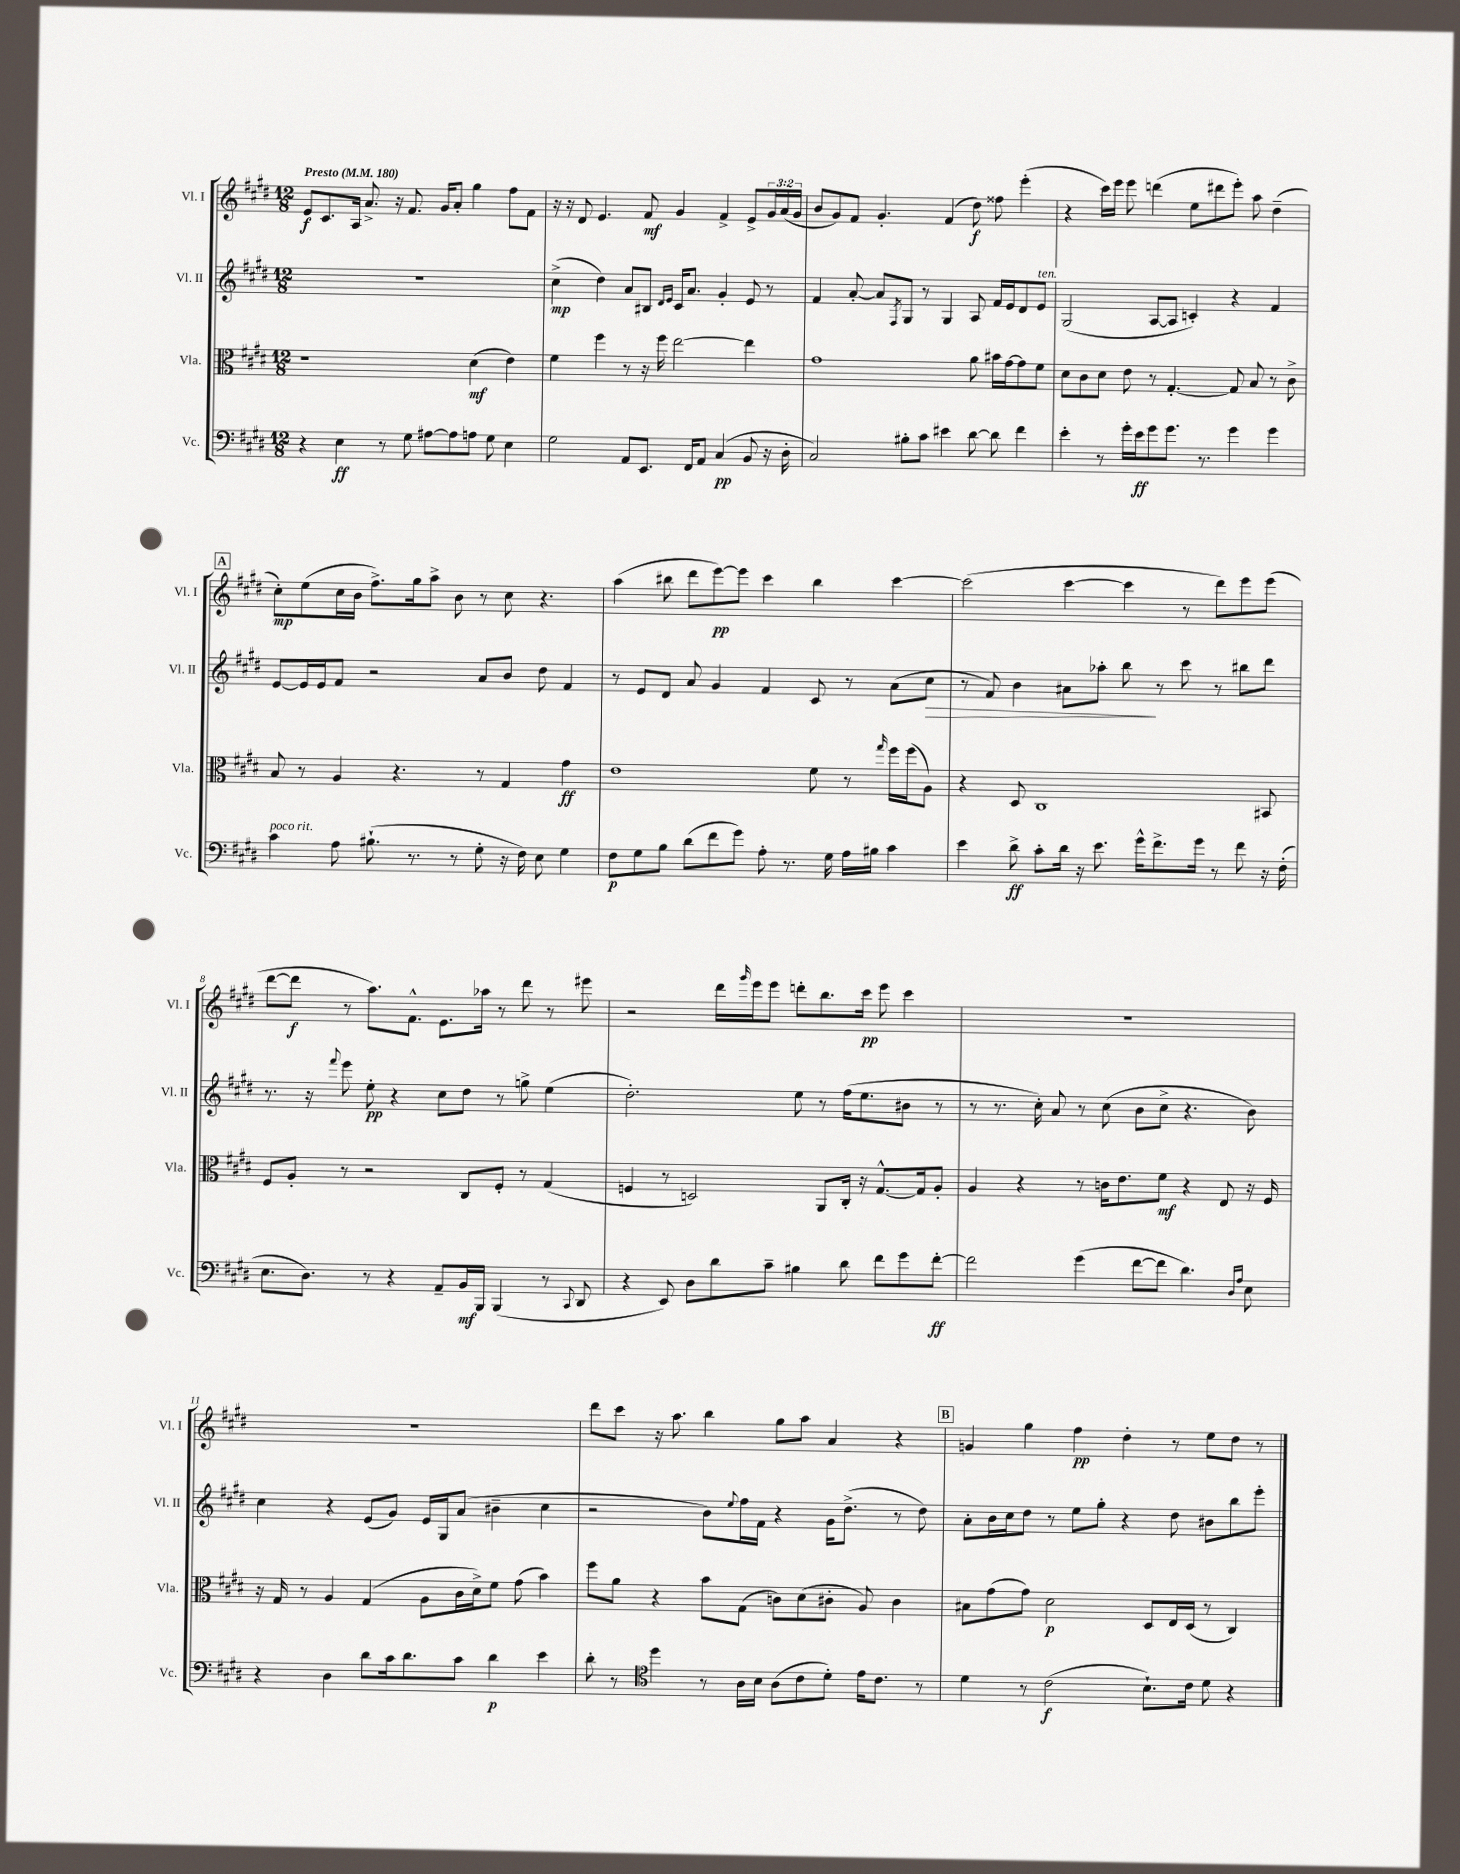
<<
\new StaffGroup <<
\new Staff = "s0" \with { instrumentName = "Vl. I" shortInstrumentName = "Vl. I" } {
    \clef treble \key e \major \numericTimeSignature \time 12/8 \override Staff.TupletNumber.text = #tuplet-number::calc-fraction-text \tempo "Presto" 4 = 180
    e'8\f cis'8. a16 a'8.-> r16 fis'8. gis'16 a'8-. gis''4 fis''8 fis'8 |
    r16 r16 dis'8 e'4. fis'8\mf gis'4 fis'4-> e'8-> \tuplet 3/2 { gis'16 a'16( gis'16 } |
    b'8 gis'8) fis'8 gis'4.-. fis'4( dis''8\f) fisis''8 e'''4-.( |
    r4 cis'''16) e'''16 e'''8 d'''4( e''8 dis'''8 e'''8-.) a''8 dis''4--( |
    \mark \markup { \box "A" } cis''8-.\mp) e''8( cis''16 b'16 fis''8.->) gis''16 a''8-> b'8 r8 cis''8 r4. |
    a''4( bis''8 dis'''8 e'''8~\pp) e'''8 cis'''4 bis''4 cis'''4~ |
    cis'''2( cis'''4~ cis'''4 r8 dis'''8) e'''8 e'''8( |
    dis'''8~ dis'''8\f r8 a''8.) fis'8.-^ e'8. aes''16 r8 dis'''8 r8 eis'''8 |
    r2 dis'''16 \grace { gis'''16 } e'''16 e'''8 d'''8-. b''8. cis'''16\pp e'''8 cis'''4 |
    R1. |
    R1. |
    dis'''8 cis'''8 r16 a''8. b''4 gis''8 a''8 a'4 r4 |
    \mark \markup { \box "B" } g'4 gis''4 fis''4\pp dis''4-. r8 e''8 dis''8 r8 \bar "|." |
}
\new Staff = "s1" \with { instrumentName = "Vl. II" shortInstrumentName = "Vl. II" } {
    \clef treble \key e \major \numericTimeSignature \time 12/8
    R1. |
    cis''4->\mp( dis''4) a'8 bis8 \grace { dis'16 e'16 } cis'16 a'8. gis'4-. e'8 r8 |
    fis'4 a'8~-. a'8 \acciaccatura { fis8 } gis8 r8 gis4 a8 fis'16 e'16 dis'8 e'8^\markup { \italic "ten." } |
    gis2( a8~ a8 c'4-.) r4 fis'4 |
    \mark \markup { \box "A" } e'8~ e'16 e'16 fis'8 r2 a'8 b'8 dis''8 fis'4 |
    r8 e'8 dis'8 a'8 gis'4 fis'4 cis'8 r8 a'8( cis''8\> |
    r8 fis'8) b'4 ais'8 aes''8-. b''8\! r8 cis'''8 r8 bis''8 dis'''8 |
    r8. r16 \appoggiatura { fis'''8 } e'''8 e''8-.\pp r4 cis''8 dis''8 r8 g''8-> e''4( |
    dis''2.-.) e''8 r8 fis''16( e''8. bis'8 r8 |
    r8 r8. cis''16-.) a'8 r8 cis''8( b'8 cis''8-> r4. b'8) |
    cis''4 r4 e'8( gis'8) e'16 gis16 a'8( bis'4-- cis''4 |
    r2 b'8) \appoggiatura { e''8 } fis''16 fis'16 r4 gis'16 dis''8.->( r8 dis''8) |
    \mark \markup { \box "B" } a'8-. b'16 cis''16 dis''8 r8 e''8 gis''8-. r4 dis''8 bis'8 b''8 e'''8-. \bar "|." |
}
\new Staff = "s2" \with { instrumentName = "Vla." shortInstrumentName = "Vla." } {
    \clef alto \key e \major \numericTimeSignature \time 12/8
    r1 dis'4\mf( e'4) |
    fis'4 fis''4 r8 r16 fis''16 e''2~ e''4 |
    gis'1 a'8 bis'16 gis'16~ gis'8 fis'8 |
    dis'8 cis'8 dis'8 e'8 r8 gis4.~-. gis8 b8 r8 cis'8-> |
    \mark \markup { \box "A" } b8 r8 a4 r4. r8 gis4 gis'4\ff |
    e'1 fis'8 r8 \grace { gis''16 } fis''16 fis''16( a8) |
    r4 dis8 cis1 bis,8 |
    fis8 a8-. r8 r2 cis8 fis8-. r8 gis4( |
    f4 r8 d2) a,8 cis16-. r16 gis8.~-^ gis16 a8-. |
    a4 r4 r8 c'16 e'8. fis'8\mf r4 e8 r16 fis16 |
    r16 gis16 r8 a4 gis4( a8 cis'16 dis'16->) fis'8 gis'8( b'4) |
    fis''8 a'8 r4 b'8 gis8( c'8) dis'8( cis'8-. a8) cis'4 |
    \mark \markup { \box "B" } bis8 gis'8( gis'8) dis'2\p dis8 e16 dis16( r8 cis4) \bar "|." |
}
\new Staff = "s3" \with { instrumentName = "Vc." shortInstrumentName = "Vc." } {
    \clef bass \key e \major \numericTimeSignature \time 12/8
    r4 e4\ff r8 gis8 ais8~ ais8 a8 gis8 e4 |
    gis2 a,8 e,8. fis,16 a,8 cis4\pp( b,8 r16 dis16-. |
    cis2) bis8-. cis'8 eis'4 dis'8~ dis'8 fis'4 |
    e'4-. r8 gis'16-. e'16\ff gis'8 gis'8. r8. gis'4 gis'4 |
    \mark \markup { \box "A" } cis'4^\markup { \italic "poco rit." } a8 bis8.-!( r8. r8 gis8-. r16 fis16) e8 gis4 |
    fis8\p gis8 b8 dis'8( fis'8 gis'8) a8-. r8. gis16 a16 bis16 cis'4 |
    e'4 dis'8->\ff cis'8-. dis'16 r16 e'8. gis'16-^ fis'8.-> gis'16 r8 fis'8 r16 fis16-.( |
    e8. dis8.) r8 r4 a,8-- b,16\mf b,,16 b,,4( r8 \appoggiatura { cis,8 } dis,8 |
    r4 e,8) dis8 dis'8 cis'8-- bis4 dis'8 fis'8 gis'8 fis'8~-.\ff |
    fis'2 gis'4( fis'8~ fis'8 dis'4.) \grace { dis16 a16 } e8 |
    r4 dis4 dis'8 cis'16 dis'8. cis'8 dis'4\p e'4 |
    dis'8-. r8 \clef tenor dis''4 r8 a16 b16 a8( cis'8 dis'8-.) e'16 cis'8. r8 |
    \mark \markup { \box "B" } dis'4 r8 cis'2\f( b8.-!) cis'16 dis'8 r4 \bar "|." |
}
>>
>>
